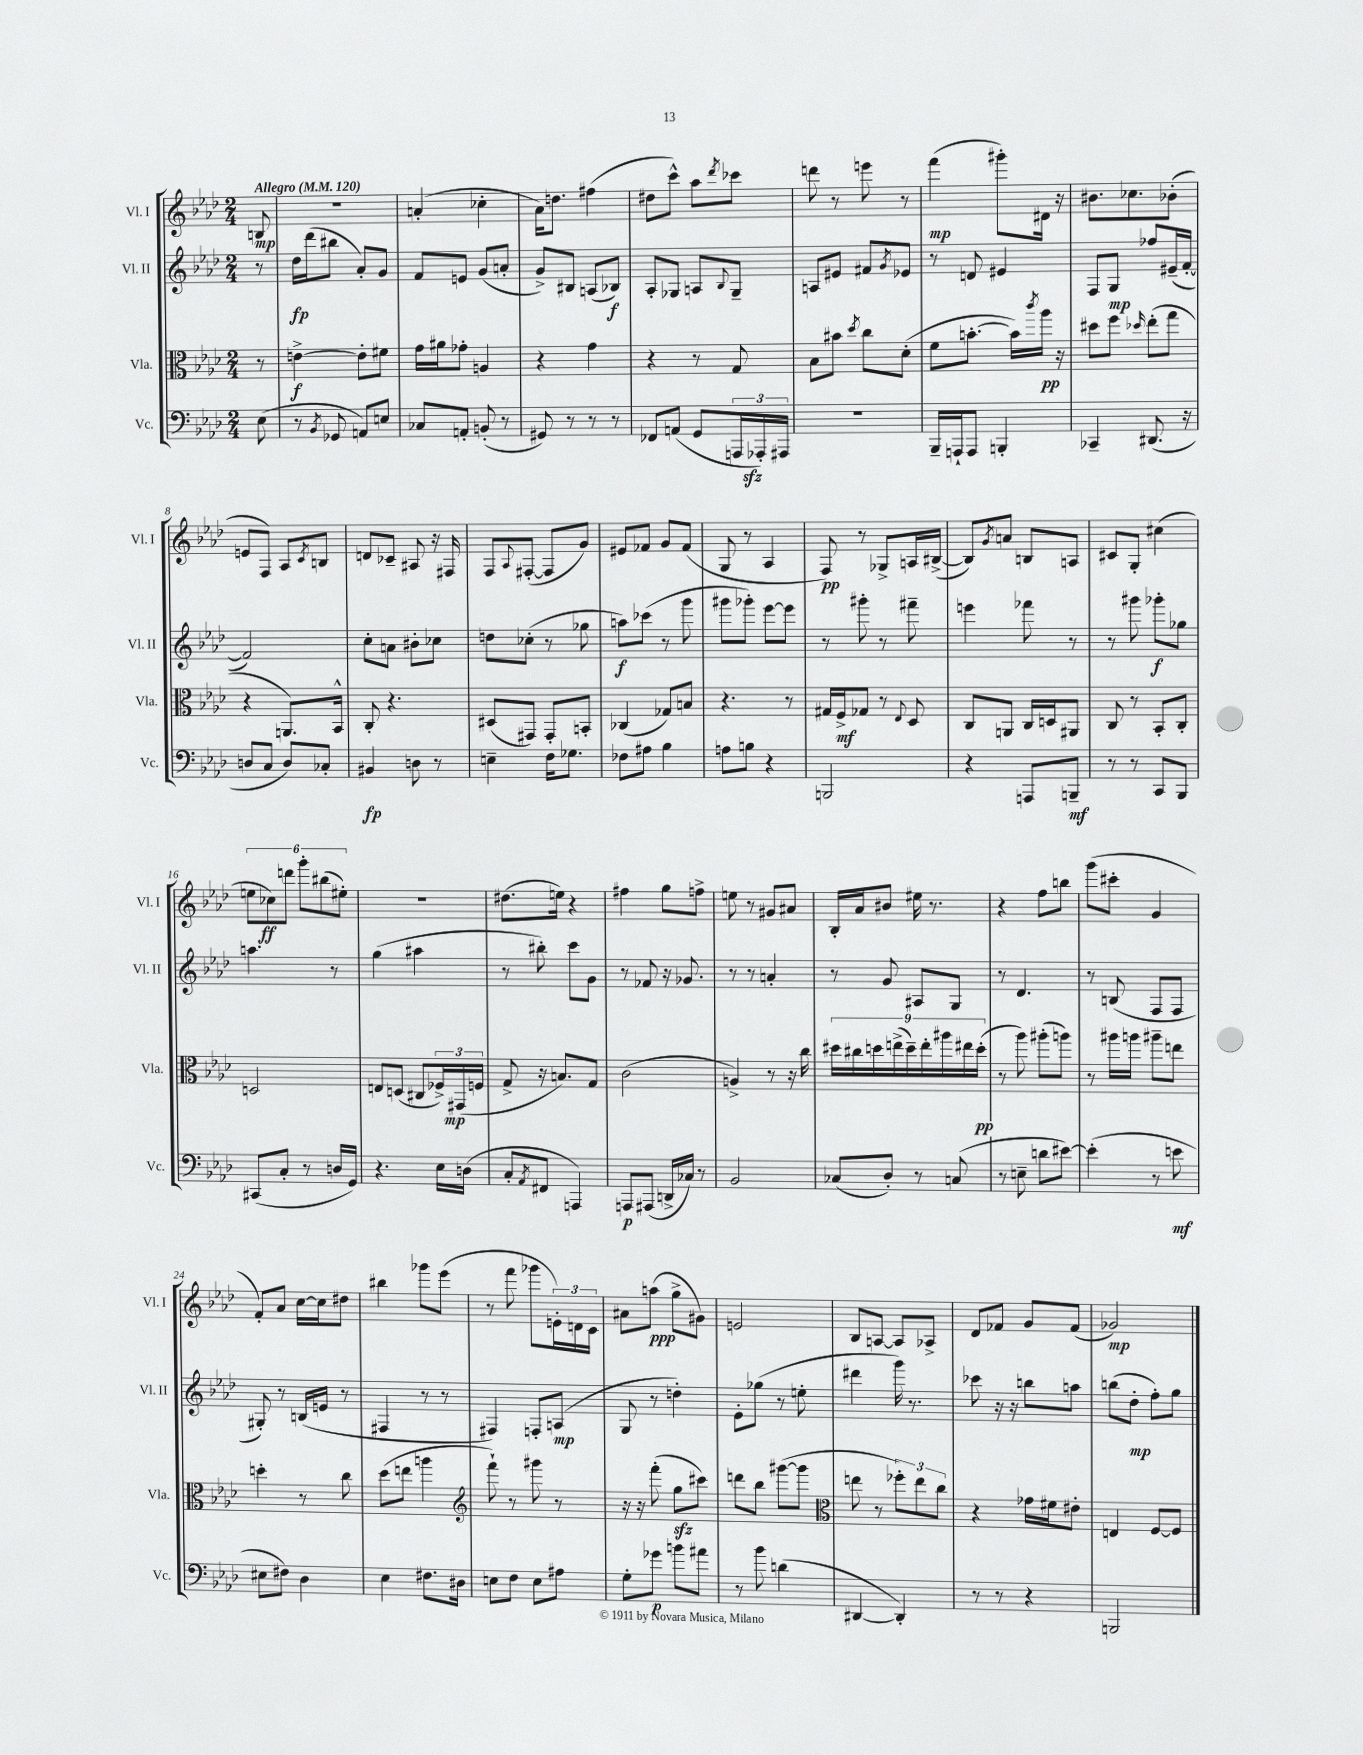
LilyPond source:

<<
\new StaffGroup <<
\new Staff = "s0" \with { instrumentName = "Vl. I" shortInstrumentName = "Vl. I" } {
    \clef treble \key aes \major \numericTimeSignature \time 2/4 \partial 8 \tempo "Allegro" 4 = 120
    b8\mp |
    R2 |
    a'4-.( ces''4-. |
    aes'16) d''8. fis''4( |
    dis''8 c'''8-^) aes''8 \acciaccatura { des'''8 } ces'''8 |
    d'''8 r8 e'''8 r8 |
    f'''4\mp( gis'''8-.) dis'16 r16 |
    bis'8. ces''8. bes'8-.( |
    e'8 f8) aes8 \acciaccatura { c'8 } b8 |
    d'8 ces'8-- ais8 r16 fis16 |
    f8 \appoggiatura { aes8 } fis8~-.( fis8 g'8) |
    eis'8 fes'8 g'8 fes'8( |
    g8 r8 aes4 |
    f8\pp) r8 ges8-> a16 bis16~->( |
    bis8) \acciaccatura { g'8 } a'8 b8 a8 |
    cis'8 g8-. cis''4( |
    \tuplet 6/4 { e''8 ces''8\ff) d'''8 g'''8-. bis''8( eis''8-.) } |
    r2 |
    dis''8.( e''16) r4 |
    fis''4 g''8 f''8-> |
    e''8 r8 gis'8 ais'8 |
    bes16-. aes'16 bis'8 eis''16 r8. |
    r4 f''8 b''8 |
    g'''8( cis'''8-. g'4 |
    f'8-.) aes'8 c''16~ c''16 dis''8 |
    bis''4 ges'''8 ees'''8( |
    r8 f'''8 ges'''8 \tuplet 3/2 { e'16-.) d'16 c'16 } |
    ais'8 a''8\ppp( g''8-> gis'8) |
    e'2 |
    bes8 a8~ a8 aes8-> |
    des'8 fes'8 g'8 fes'8( |
    ges'2\mp) \bar "|." |
}
\new Staff = "s1" \with { instrumentName = "Vl. II" shortInstrumentName = "Vl. II" } {
    \clef treble \key aes \major \numericTimeSignature \time 2/4 \partial 8
    r8 |
    des''16\fp des'''16( bis''8 aes'8-.) g'8 |
    f'8 e'8 g'8( a'8-. |
    g'8->) bis8 a8( bes8\f) |
    aes8-. ges8 a8 \appoggiatura { bes8 } ges8-- |
    a8 eis'8 fis'8 \acciaccatura { g'8 } ees'8 |
    r8 d'8 eis'4 |
    f8 g8\mp fes''8 eis'16--( f'16~-. |
    f'2) |
    c''8-. a'8 bis'8-. ces''8 |
    d''8 ces''8-.( r8 ges''8 |
    a''8\f) ces'''8( r8 g'''8 |
    gis'''8 ges'''8-.) ees'''8~ ees'''8 |
    r8 gis'''8-. r8 fis'''8-- |
    e'''4 fes'''8 r8 |
    r8 gis'''8 ges'''8-.\f ges''8 |
    a''4. r8 |
    g''4( ais''4 |
    r8 bis''8-.) c'''8 g'8 |
    r8 fes'8 r16 ges'8. |
    r8 r8 a'4-. |
    r8 g'8 ais8 g8 |
    r8 des'4. |
    r8 b8( f8 f8 |
    gis8-.) r8 b16( e'16 r8 |
    fis4 r8 r8 |
    fis4) f8-. a8\mp( |
    g8 r8 d''4-.) |
    ees'8-. ges''8( r8 e''8-. |
    dis'''4 g'''16) r8. |
    ces'''8 r16 r16 b''8 a''8 |
    b''8( des''8-.\mp f''8-.) g''8 \bar "|." |
}
\new Staff = "s2" \with { instrumentName = "Vla." shortInstrumentName = "Vla." } {
    \clef alto \key aes \major \numericTimeSignature \time 2/4 \partial 8
    r8 |
    e'4~->\f e'8-. fis'8 |
    g'16 ais'16 ges'8-. a4 |
    r4 g'4 |
    r4 r8 g8 |
    bes8 bis'8 \acciaccatura { des''8 } c''8 des'8-.( |
    f'8 b'8.~-. b'16) \acciaccatura { c'''8 } aes''16\pp r16 |
    dis''8 f''8 \grace { des''16 } ees''8-.( g''8 |
    r4 a,8.) bes,16-^ |
    c8-. r4. |
    dis8( gis,8) gis,8-. b,8-. |
    ces4( ges8) b8 |
    r4. r8 |
    gis16 f16->\mf ges8 r8 \appoggiatura { ees8 } des8 |
    c8 a,8 c16 d16 ais,8 |
    c8 r8 bes,8-. c8-. |
    d2 |
    e8 d8( cis8 \tuplet 3/2 { fes16->) gis,16\mp( f16 } |
    g8-> r16 b8.) g8 |
    c'2( |
    a4->) r8 r16 c''16 |
    \tuplet 9/8 { dis''16 cis''16 d''16 e''16->( d''16--) e''16-. ais''16 eis''16 d''16-.\pp( } |
    r8 aes''8) ais''8-.( a''8) |
    r8 ais''16 a''16 ais''8-- e''8 |
    d''4-. r8 c''8 |
    des''8( e''8 a''4 |
    \clef treble f'''8-!) r8 gis'''8 r8 |
    r16 r16 f'''8-.( g''8\sfz cis'''8) |
    d'''8 bes''8 gis'''8~( gis'''8 |
    \clef alto e''8 r8 \tuplet 3/2 { fes''8-.) e''8 c''8 } |
    r4 ges'16 fis'16 eis'8-. |
    e4 f8~ f8 \bar "|." |
}
\new Staff = "s3" \with { instrumentName = "Vc." shortInstrumentName = "Vc." } {
    \clef bass \key aes \major \numericTimeSignature \time 2/4 \partial 8
    ees8( |
    r8 \acciaccatura { bes,8 } ges,8 a,8) e8 |
    ces8 a,8-. b,8-.( r8 |
    gis,8) r8 r8 r8 |
    fes,8 a,8( g,8 \tuplet 3/2 { a,,16 aes,,16-.\sfz) ais,,16 } |
    R2 |
    bes,,16-- a,,16-! a,,8 b,,4-. |
    ces,4-- dis,8.( r16 |
    d8 c8 d8) ces8-. |
    bis,4\fp d8 r8 |
    e4-- f16 ges8. |
    fes8 ais8 bes4 |
    a8 b8 r4 |
    b,,2 |
    r4 a,,8 b,,8--\mf |
    r8 r8 c,8 bes,,8 |
    cis,8( c8-. r8 d16 g,16) |
    r4. ees16 d16( |
    c8-. \acciaccatura { aes,8 } fis,8 a,,4) |
    a,,8\p ais,,8( d,16-> ces16) r8 |
    bes,2 |
    ces8( des8-.) r8 c8( |
    r8 e8-- d'8 eis'8~) |
    eis'4-.( r8 e'8\mf |
    eis8 fis8) des4 |
    ees4 fis8. dis16 |
    e8 f8 e8 ais8 |
    g8-. ges'8\p b'8 ais'8 |
    r8 bes'8 d'4( |
    dis,4~ dis,4-.) |
    r8 r8 r4 |
    b,,2 \bar "|." |
}
>>
>>
